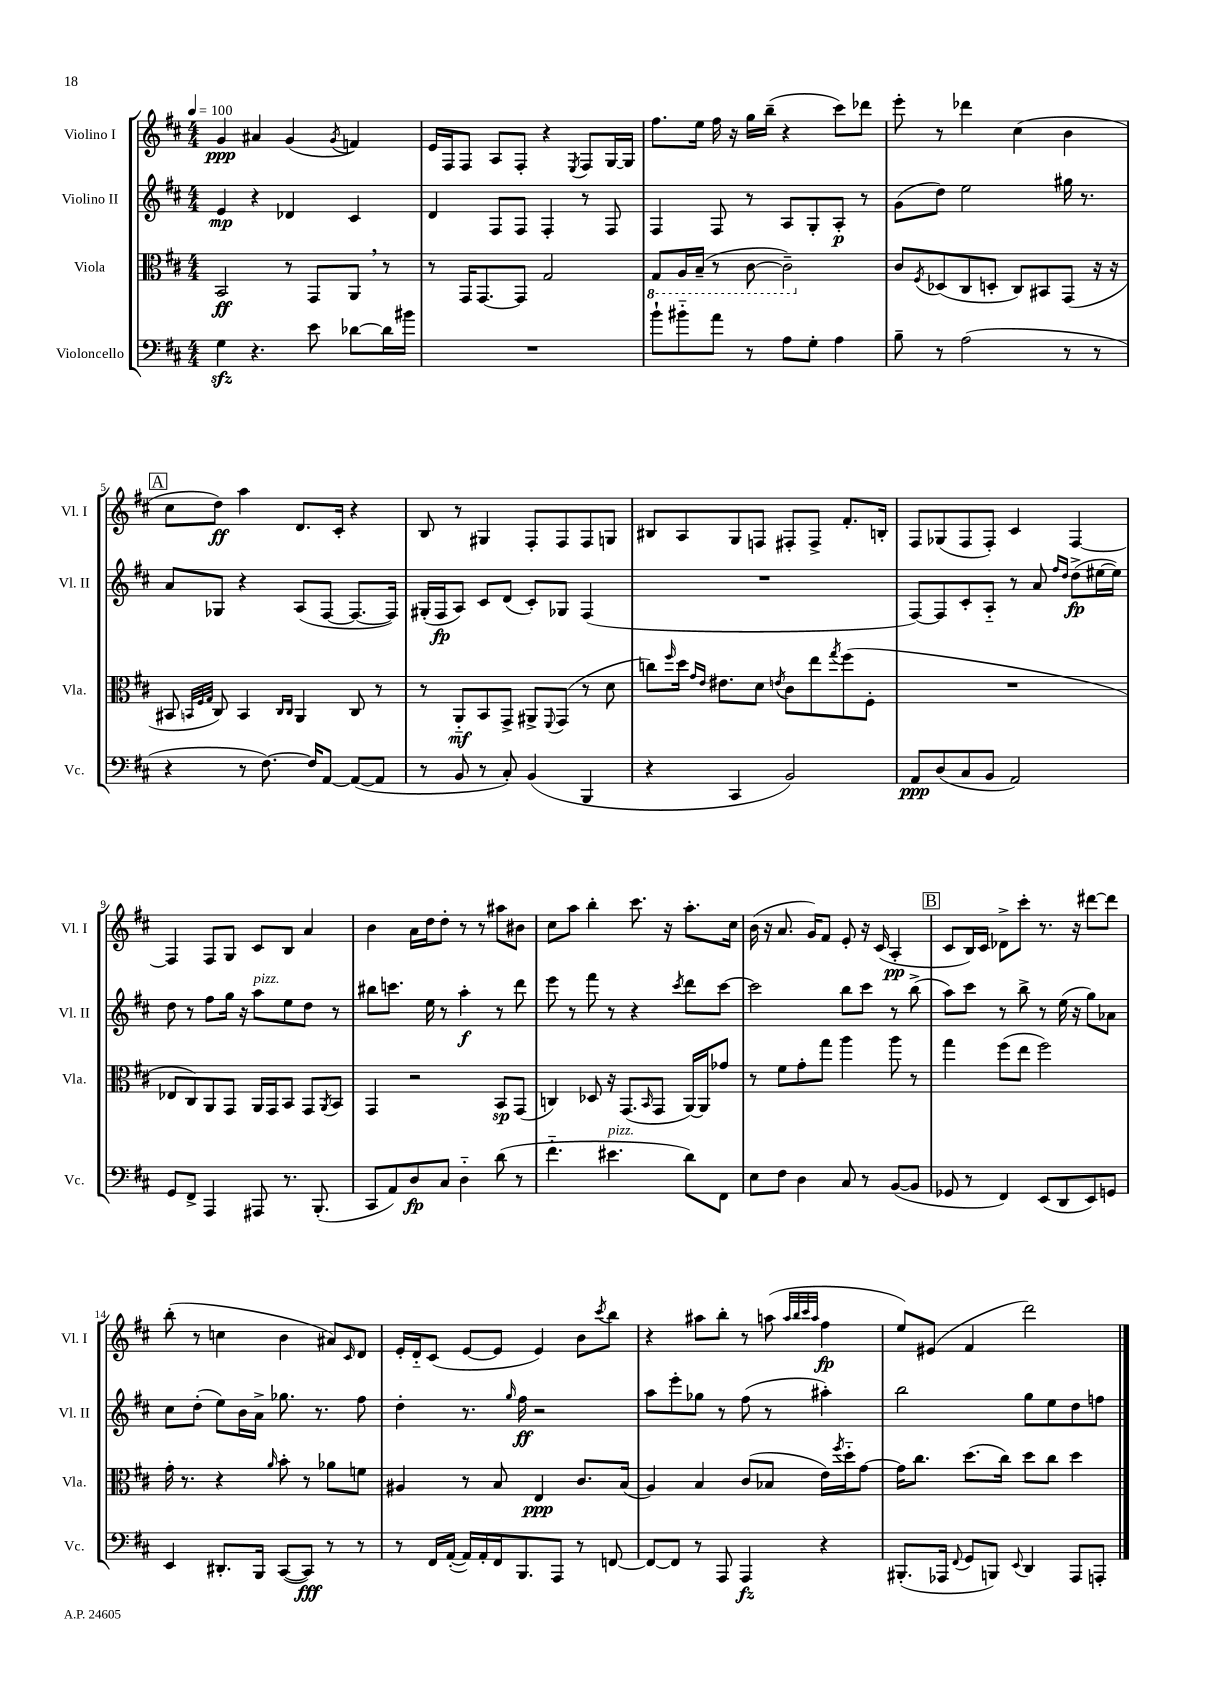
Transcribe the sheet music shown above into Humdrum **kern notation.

**kern	**kern	**kern	**kern
*staff4	*staff3	*staff2	*staff1
*clefF4	*clefC3	*clefG2	*clefG2
*k[f#c#]	*k[f#c#]	*k[f#c#]	*k[f#c#]
*M4/4	*M4/4	*M4/4	*M4/4
*MM100	*MM100	*MM100	*MM100
4G	2BB	4e	4g
4.r	.	4r	4a#
.	8r	4d-	(4g
8e	8GG	.	.
.	.	.	8qg
[8d-	8AA	4c#	4f)
16d-]	8r	.	.
16b#	.	.	.
=	=	=	=
1r	8r	4d	16e
.	.	.	16F#
.	16GG	.	8F#
.	[8.GG	.	.
.	.	8F#	8A
.	8GG]	8F#	8F#'
.	2G	4F#'	4r
.	.	.	8qE
.	.	8r	8F#
.	.	8F#	[16G
.	.	.	16G]
=	=	=	=
8b`	8GG	4F#	8.ff#
8b#'~	16AA	.	.
.	(16BB~	.	16ee
8a	8r	8F#	16ff#
.	.	.	16r
8r	[8C#	8r	16gg
.	.	.	(16bb~
8A	2C#~])	8A	4r
8G'	.	8G'	.
4A	.	8A'	8ccc#)
.	.	8r	8ddd-
=	=	=	=
8B~	8c#	(8g	8eee'
.	8qF#	.	.
8r	(8D-	8dd)	8r
(2A	8C#	2ee	4ddd-
.	8D'	.	.
.	8C#)	.	(4cc#
.	8BB#	.	.
8r	(8GG	16gg#	4b
.	.	8.r	.
8r	16r	.	.
.	16r	.	.
=	=	=	=
4r	8BB#	8a	8cc#
.	32qqBB	.	.
.	32qqF#	.	.
.	32qqG	.	.
.	8C#)	8G-	8dd)
8r	4BB	4r	4aa
[8.F#)	.	.	.
.	16qqC#	.	.
.	16qqC#	.	.
.	4AA	(8A	8.d
16F#]	.	.	.
[8AA	.	[8F#	.
.	.	.	16c#'
(8AA_	8C#	8.F#_	4r
8AA]	8r	.	.
.	.	16F#])	.
=	=	=	=
8r	8r	(16G#'	8B
.	.	16F#	.
8BB	8AA'~	8A)	8r
8r	8BB	8c#	4G#
8C#')	8GG^	(8d	.
(4BB	8AA#^	8c#')	8F#'
.	8qqFF#	.	.
.	(8GG	8G-	8F#
4BBB	8r	(4F#	8F#
.	8d	.	8G
=	=	=	=
4r	8cc)	1r	8B#
.	16qqff#	.	.
.	16dd	.	8A
.	16qqg	.	.
.	16qqe	.	.
.	8.e#	.	.
4CC#	.	.	8G
.	8d	.	8F
.	8qe	.	.
2BB)	8c#	.	8F#'
.	8ee	.	8F#^
.	8qgg	.	.
.	(8ff#	.	8.f#'
.	8F#'	.	.
.	.	.	16B'
=	=	=	=
8AA	1r	[8F#)	8F#
(8D	.	8F#]	(8G-
8C#	.	8c#'	8F#
8BB	.	8A'~	8F#')
2AA)	.	8r	4c#
.	.	8a	.
.	.	16qqff#	.
.	.	16qqdd	.
.	.	(8dd^	[4F#
.	.	[16ee#	.
.	.	16ee#])	.
=	=	=	=
8GG	8E-	8dd	4F#]
8FF#^	8C#)	8r	.
4AAA	8AA	8ff#	8F#
.	8GG	16gg	8G
.	.	16r	.
8AAA#	16AA	8aa	8c#
.	16GG	.	.
8.r	8BB	8ee	8B
.	8GG	8dd	4a
(8.BBB'	.	.	.
.	8qAA	.	.
.	8BB	8r	.
=	=	=	=
8CC#	4GG	8bb#	4b
8AA)	.	8.ccc	.
8D	2r	.	16a
.	.	16ee	16dd
8C#	.	8r	8dd'
4D'~	.	4aa'	8r
.	.	.	8r
(8d	8BB	8r	8aa#
8r	(8GG	8ddd	8b#
=	=	=	=
4.f#'~	4C)	8eee	8cc#
.	.	8r	8aa
.	8D-	8fff#	4bb'
4.e#	16r	8r	.
.	(8.GG	.	.
.	.	4r	8.ccc#
.	16qqBB	.	.
.	8GG	.	.
.	.	.	16r
.	.	8qccc#	.
8d)	[16AA)	8ddd	8.aa'
.	16AA]	.	.
8FF#	8g-	[8ccc#	.
.	.	.	16cc#
=	=	=	=
8E	8r	2ccc#]	(16b
.	.	.	16r
8F#	8f#	.	8.a
4D	8g'	.	.
.	.	.	16g)
.	8gg	.	8f#
8C#	4aa	8bb	8e'
8r	.	8ccc#	16r
.	.	.	(16c#
([8BB	8aa	8r	4A'
8BB]	8r	(8bb^	.
=	=	=	=
8GG-	4gg	8aa)	8c#
8r	.	8ccc#	16B)
.	.	.	16c#
4FF#)	(8ff#	8r	8d-^
.	8ee	8bb^	8ccc#'
(8EE	2ff#)	8r	8.r
8DD	.	(16ee	.
.	.	16r	16r
8EE)	.	8gg)	[8ddd#
8GG	.	8a-	8ddd#]
=	=	=	=
4EE	16g'	8cc#	(8bb'
.	8.r	.	.
.	.	(8dd'	8r
8.DD#'	4r	8ee)	4cc
.	.	16b	.
16BBB	.	16a^	.
.	16qqa	.	.
([8CC#	8b'	8.gg-	4b
8CC#])	8r	.	.
.	.	8.r	.
8r	8a-	.	8a#)
.	.	.	16qqc#
8r	8f	8ff#	8d
=	=	=	=
8r	4A#	4dd'	16e'
.	.	.	16d'~
16FF#	.	.	(8c#
([16AA'	.	.	.
16AA])	8r	8.r	[8e
16AA'	.	.	.
16FF#	8B	.	8e]
.	.	16qqgg	.
8.BBB	.	16ff#	.
.	4E	2r	4e)
8AAA	.	.	.
8r	8.c#	.	8b
.	.	.	8qccc#
[8FF	.	.	8bb
.	(16B	.	.
=	=	=	=
8FF_	4A)	8aa	4r
8FF]	.	8eee'	.
8r	4B	8gg-	8aa#
8AAA	.	8r	8bb'
4AAA	(8c#	(8ff#	8r
.	8B-	8r	(8aa
.	.	.	32qqaa
.	.	.	32qqbb
.	.	.	32qqccc#
.	.	.	32qqaa
4r	16e)	4aa#')	4ff#
.	8qff#	.	.
.	16dd'~	.	.
.	[8g	.	.
=	=	=	=
(8.BBB#'	16g]	2bb	8ee)
.	8.cc#	.	.
.	.	.	(8e#
16AAA-	.	.	.
8qqFF#	.	.	.
8GG	(8.dd	.	4f#
8BBB)	.	.	.
.	16cc#)	.	.
8qqEE	.	.	.
4DD	8dd	8gg	2ddd)
.	8cc#	8ee	.
8AAA-	4dd	8dd	.
8AAA'	.	8ff	.
==	==	==	==
*-	*-	*-	*-
